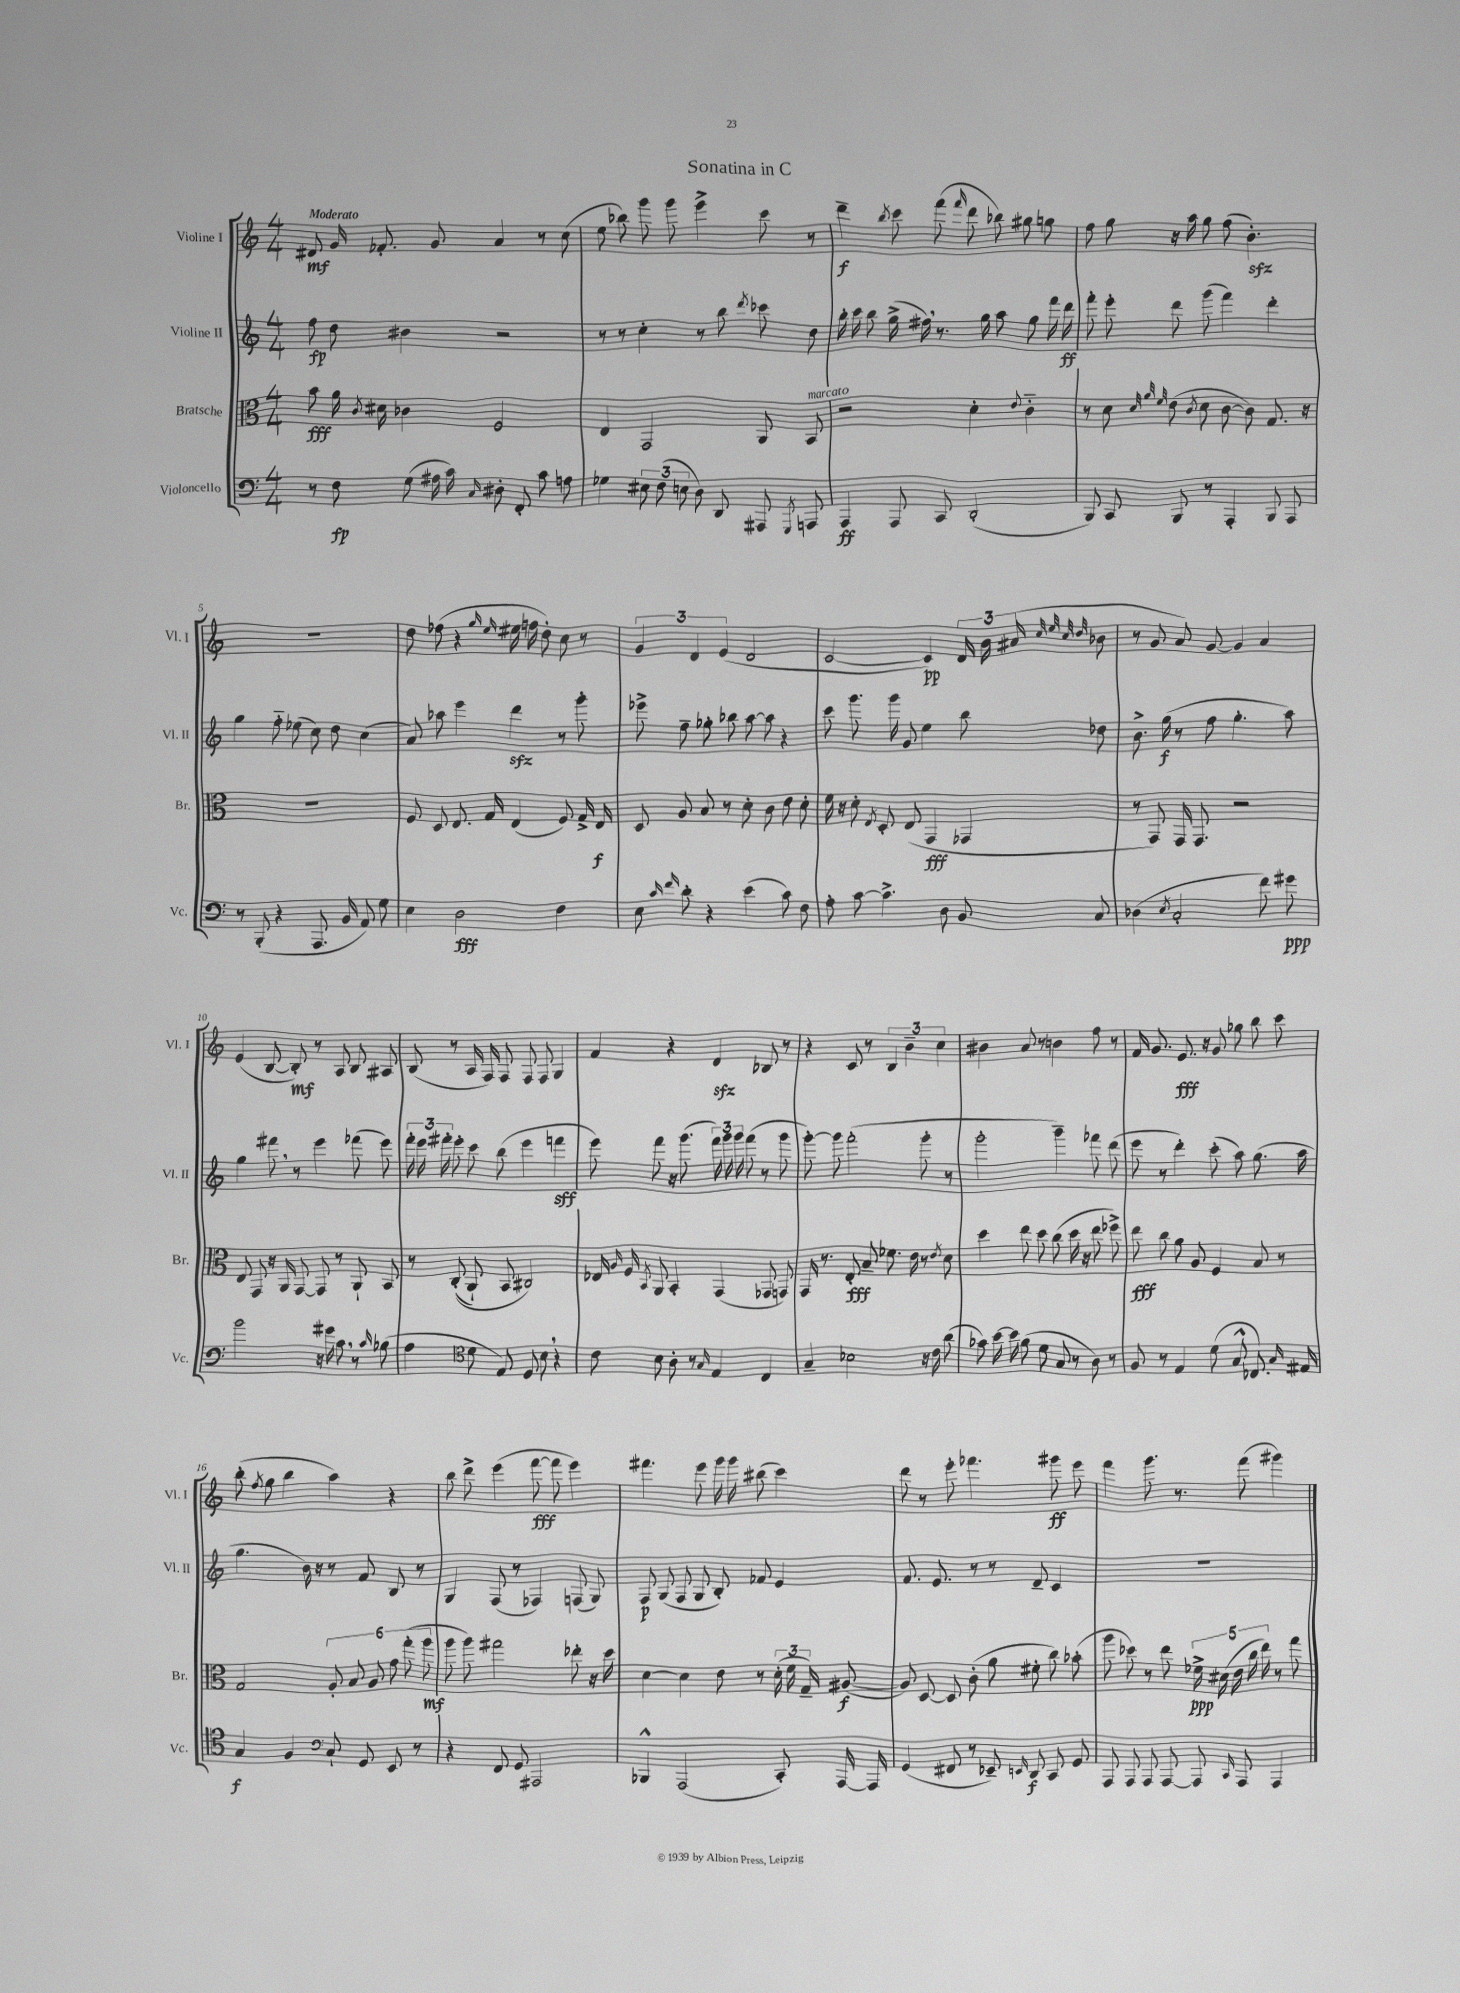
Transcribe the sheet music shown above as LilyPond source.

\header { title = "Sonatina in C" }
<<
\new StaffGroup <<
\new Staff = "s0" \with { instrumentName = "Violine I" shortInstrumentName = "Vl. I" } {
    \clef treble \key c \major \numericTimeSignature \time 4/4 \tempo "Moderato"
    \autoBeamOff dis'8\mf g'16 fes'8.-. g'8 a'4 r8 c''8( |
    e''8 bes''8) g'''8 g'''8 e'''4-> c'''8 r8 |
    d'''4--\f \acciaccatura { b''8 } c'''8 f'''8( \grace { f'''16 } d'''8 bes''8) gis''8 g''8 |
    f''8 g''8 r16 a''16 g''8 f''8( b'4.-.\sfz) |
    R1 |
    d''8 fes''8( r4 \grace { g''16 e''16 } eis''16 f''16 d''8-.) c''8 r8 |
    \tuplet 3/2 { g'4 d'4 e'4( } d'2 |
    c'2~ c'4\pp) \tuplet 3/2 { d'16 b'16 ais'16( } \grace { c''32 e''32 c''32 d''32 } bes'8 |
    r8 g'8 a'8) g'8~ g'4 a'4 |
    e'4( b8~ b8-.\mf) r8 a8 b8 ais8 |
    b8( r8 a16 f16) f8 f8 f8 g4 |
    f'4 r4 d'4\sfz bes8 r8 |
    r4 c'8 r8 \tuplet 3/2 { b4 b'4-- c''4 } |
    bis'4 a'8 r8 b'4 f''8 r8 |
    f'16 g'8. e'8.\fff r16 g'8 ges''8 b''8 c'''8 |
    b''8-.( \acciaccatura { f''8 } g''8 b''4 a''4) r4 |
    b''8 d'''8-> e'''4( f'''8~\fff f'''8 e'''4) |
    fis'''4. e'''8 g'''16 g'''16 bis''8( c'''4) |
    d'''8 r8 e'''8-. fes'''4. gis'''8\ff e'''8 |
    f'''4 g'''8. r8. f'''8( gis'''4) \bar "|." |
}
\new Staff = "s1" \with { instrumentName = "Violine II" shortInstrumentName = "Vl. II" } {
    \clef treble \key c \major \numericTimeSignature \time 4/4
    \autoBeamOff f''8\fp d''8 bis'4 r2 |
    r8 r8 c''4-. r8 b''8 \acciaccatura { d'''8 } ces'''8 d''8 |
    b''16-. c'''16 b''8 g''16->( fis''16) \breathe r8. g''16 a''8 g''8 f'''16 d'''16\ff |
    f'''8-. e'''8-. d'''8 g'''8( f'''4) d'''4-. |
    g''4 f''8-_ ees''8( c''8) d''8 c''4( |
    a'8) aes''8 e'''4 d'''4\sfz r8 g'''8-. |
    ees'''8-> f''8-- ges''8-. bes''8 a''8~ a''8 r4 |
    c'''8 g'''8. g'''16 g'8 e''4 b''8 des''8 |
    b'8.-> g''16\f( r8 f''8 g''4.-. a''8) |
    g''4 fis'''8 \breathe r8 e'''4 fes'''8( e'''8) |
    \tuplet 3/2 { f'''16-. e'''16 fis'''16-. } e'''8-. c'''8 b''8( e'''4 f'''4\sff |
    e'''8) f'''8 r16 g'''8.( \tuplet 3/2 { f'''16) g'''16 g'''16 } f'''8( r8 g'''8 |
    g'''8~-.) g'''8 f'''2-.( g'''8-. r8 |
    g'''2-. g'''4--) fes'''8 d'''8( |
    e'''8 r8 d'''4-.) c'''8-.( a''8) g''8.( a''16 |
    g''4. b'16) r16 r8 f'8 b8 r8 |
    g4 f8( r8 fes4) f8( g8) |
    f8\p g8( f8 g8 b8-.) fes'8 e'4 |
    f'8. e'8. r8 r8 d'8-- c'4 |
    R1 \bar "|." |
}
\new Staff = "s2" \with { instrumentName = "Bratsche" shortInstrumentName = "Br." } {
    \clef alto \key c \major \numericTimeSignature \time 4/4
    \autoBeamOff b'8\fff a'16 \acciaccatura { c'8 } dis'16 ces'4 f2 |
    e4 g,2 a,8 b,8^\markup { \italic "marcato" } |
    r2 d'4-. \appoggiatura { e'8 } c'4-_ |
    r8 d'8 \grace { d'32 a'32 f'32 } e'8( \acciaccatura { c'8 } d'8 c'8~ c'8) g8. r16 |
    R1 |
    f8 d8 e8. g16 e4( f8) g16-> e16\f |
    d8 a8 b8 r8 d'8-. c'8 e'8 d'8-. |
    f'16 r16 d'8-. \acciaccatura { e8 } d8-. e8( g,4\fff ges,4 |
    r8 g,8) g,16 g,8. r2 |
    e8 g,8 r16 a,16 g,8~ g,8 r8 a,8-! b,8 |
    r8 c8-.(\( a,8-!) b,8 cis2\) |
    ees16 \grace { a16 } f16 \acciaccatura { b,8 } a,8 b,4-. g,4( ges,8 g,8) |
    g,16 r8. e8-.\fff b8-- fes'8. e'16 r8 \acciaccatura { e'8 } d'8 |
    d''4 e''8 d''8 c''8( d''16 r16 e''8 fes''8->) |
    e''8\fff c''8 a'8 a8 f4 b8 r8 |
    g2 \tuplet 6/4 { a8-. b8 a8 g'8 g''8-.( a''8\mf } |
    a''8 a''8) gis''2 ees''8-. r16 d''16 |
    d'4~ d'4 e'8 r8 \tuplet 3/2 { d'16-.( f'16 g16--) } ais8~\f( |
    ais8) d8~ d8 c'8-.( a'8 fis'8-. c''8) bes'8-.( |
    a''8 des''8) r8 e''8 \tuplet 5/4 { fes'16->\ppp dis'16( e'16 c''16 e''16) } r8 g''8 \bar "|." |
}
\new Staff = "s3" \with { instrumentName = "Violoncello" shortInstrumentName = "Vc." } {
    \clef bass \key c \major \numericTimeSignature \time 4/4
    \autoBeamOff r8 f8\fp g8( ais16 c'16) \grace { c16 } dis8-. f,8-. c'8 a8 |
    ges4 \tuplet 3/2 { eis8 f8( e8 } d8) d,8 ais,,8 \acciaccatura { g,,8 } a,,8 |
    a,,4\ff a,,8 c,8 d,2-.( |
    b,,8) c,8 b,,8 r8 a,,4-. b,,8 a,,8 |
    r8 b,,8-.( r4 a,,8. b,16 a,8) g8 |
    e4 d2\fff f4 |
    e8 \grace { c'16 f'16 } d'8-. r4 e'4( c'8) f8 |
    a8-. c'8~ c'4.-> d8 b,8 c8 |
    des4( \acciaccatura { e8 } c2-. f'8) gis'8\ppp |
    b'2 r16 gis'16 c'8 \breathe r8 \grace { c'16 } bes8( |
    a4 \clef tenor d'8 e8) d8 b8 \breathe r4 |
    c'8 b8 a8-. r8 \grace { g16 } e4 c4 |
    g4-- bes2 r16 c'16 a'8( |
    ges'8) b'16~ b'16 f'8( d'8 g8 r8 a8) r8 |
    f8 r8 e4 d'8( g8-^ ces8.) \grace { g16 } eis16 |
    g4\f f4 \clef bass c8-! g,8 e,8 r8 |
    r4 f,8 g,8 ais,,2 |
    bes,,4-^ a,,2( c,8-.) a,,16~ a,,16 |
    g,4( fis,8 r8 ees,8--) \grace { e,16 } d,8\f c,8 g,8 |
    a,,8 a,,8 a,,8 a,,8~ a,,8 \grace { c,16 } a,,8 a,,4 \bar "|." |
}
>>
>>
